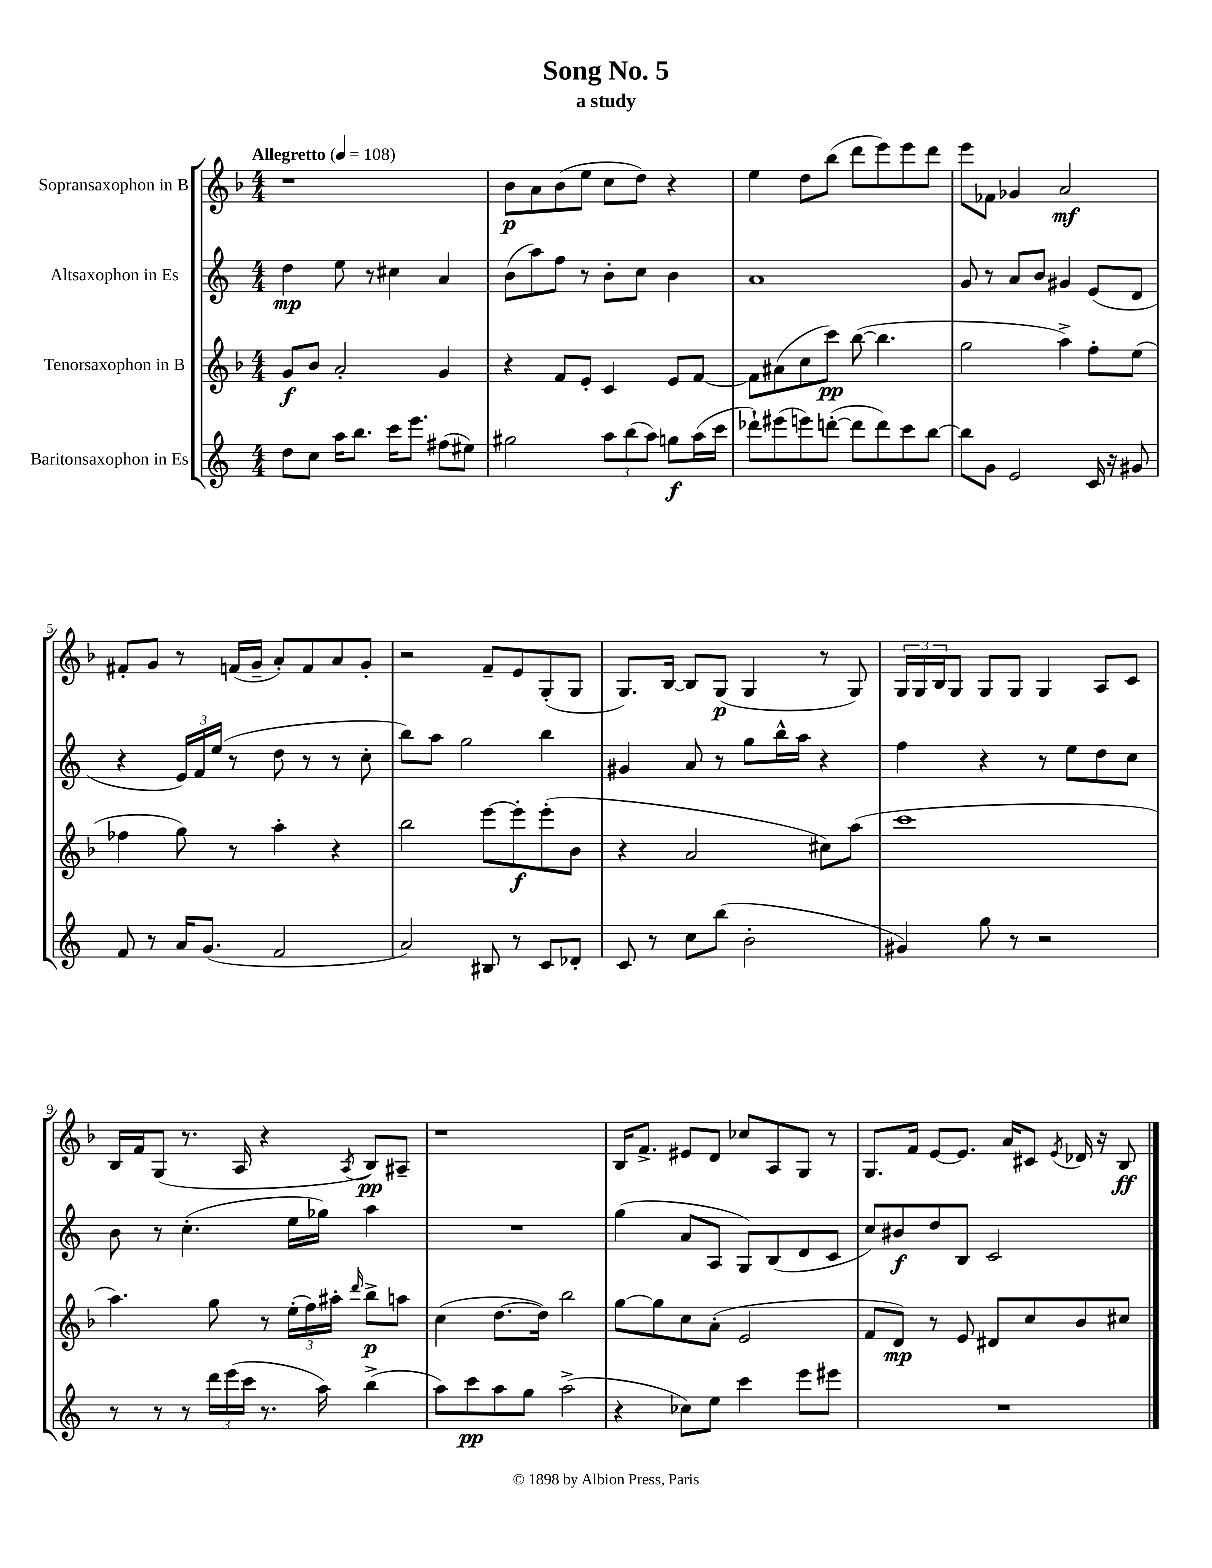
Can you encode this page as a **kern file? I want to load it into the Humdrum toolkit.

**kern	**kern	**kern	**kern
*staff4	*staff3	*staff2	*staff1
*clefG2	*clefG2	*clefG2	*clefG2
*k[]	*k[b-]	*k[]	*k[b-]
*M4/4	*M4/4	*M4/4	*M4/4
*MM108	*MM108	*MM108	*MM108
8dd	8g	4dd	1r
8cc	8b-	.	.
16aa	2a'	8ee	.
8.bb	.	.	.
.	.	8r	.
16ccc	.	4cc#	.
8.eee	.	.	.
(8ff#	4g	4a	.
8ee#)	.	.	.
=	=	=	=
2gg#	4r	(8b	8b-
.	.	8aa)	8a
.	8f	8ff	(8b-
.	8e'	8r	8ee
12aa	4c	8b'	8cc
(12bb	.	.	.
.	.	8cc	8dd)
12aa)	.	.	.
8gg	8e	4b	4r
(16aa	[8f	.	.
16ccc	.	.	.
=	=	=	=
8ddd-`)	8f]	1a	4ee
(8eee#	(8a#	.	.
8eee)	8cc	.	8dd
([8ddd'	8ccc)	.	(8bb-
8ddd]	([8bb-	.	8ddd
8ddd)	4.bb-]	.	8eee)
8ccc	.	.	8eee
[8bb	.	.	8ddd
=	=	=	=
8bb]	2gg	8g	8eee
8g	.	8r	8f-
2e	.	8a	4g-
.	.	8b	.
.	4aa^)	4g#	2a
16c	8ff'	(8e	.
16r	.	.	.
8g#	(8ee	8d	.
=	=	=	=
8f	4ff-	4r	8f#'
8r	.	.	8g
16a	8gg)	24e)	8r
.	.	24f	.
(8.g	.	.	.
.	.	(24ee	.
.	8r	8r	(16f
.	.	.	16g~
2f	4aa'	8dd	8a')
.	.	8r	8f
.	4r	8r	8a
.	.	8cc'	8g'
=	=	=	=
2a)	2bb-	8bb)	2r
.	.	8aa	.
.	.	2gg	.
8B#	[8eee	.	8f~
8r	8eee']	.	8e
8c	(8eee'	4bb	(8G'
8d-'	8b-	.	8G
=	=	=	=
8c	4r	4g#	8.G)
8r	.	.	.
.	.	.	[16B-
8cc	2a	8a	8B-]
(8bb	.	8r	(8G
2b'	.	8gg	4G
.	.	16bb^^	.
.	.	16aa	.
.	8cc#)	4r	8r
.	(8aa	.	8G)
=	=	=	=
4g#)	1ccc	4ff	24G
.	.	.	24G
.	.	.	24B-
.	.	.	8G
8gg	.	4r	8G
8r	.	.	8G
2r	.	8r	4G
.	.	8ee	.
.	.	8dd	8A
.	.	8cc	8c
=	=	=	=
8r	4.aa)	8b	16B-
.	.	.	16f
8r	.	8r	(8G
8r	.	(4.cc'	8.r
24ddd	8gg	.	.
(24eee	.	.	.
.	.	.	16A
24ccc	.	.	.
8.r	8r	.	4r
.	(24ee'	16ee	.
.	24ff)	.	.
16aa)	.	16gg-)	.
.	24aa#'	.	.
.	16qqddd	.	8qA
(4bb^	8bb-^	4aa	8B-)
.	8aa	.	8A#~
=	=	=	=
8aa)	(4cc	1r	1r
8ccc	.	.	.
8aa	[8.dd	.	.
8gg	.	.	.
.	16dd])	.	.
(2aa^	2bb-	.	.
=	=	=	=
4r	[8gg	(4gg	16B-
.	.	.	8.f^
.	8gg]	.	.
8cc-)	8cc	8a	8e#
8ee	(8a'	8A	8d
4ccc	2e	8G)	8cc-
.	.	(8B	8A
8eee	.	8d	8G
8eee#	.	8c	8r
=	=	=	=
1r	8f	8cc)	8.G
.	8d)	8b#	.
.	.	.	16f
.	8r	8dd	[8e
.	8e	8B	8.e]
.	8d#	2c	.
.	.	.	16a
.	8cc	.	8c#
.	.	.	8qe
.	8b-	.	16d-
.	.	.	16r
.	8cc#	.	8B-
==	==	==	==
*-	*-	*-	*-
